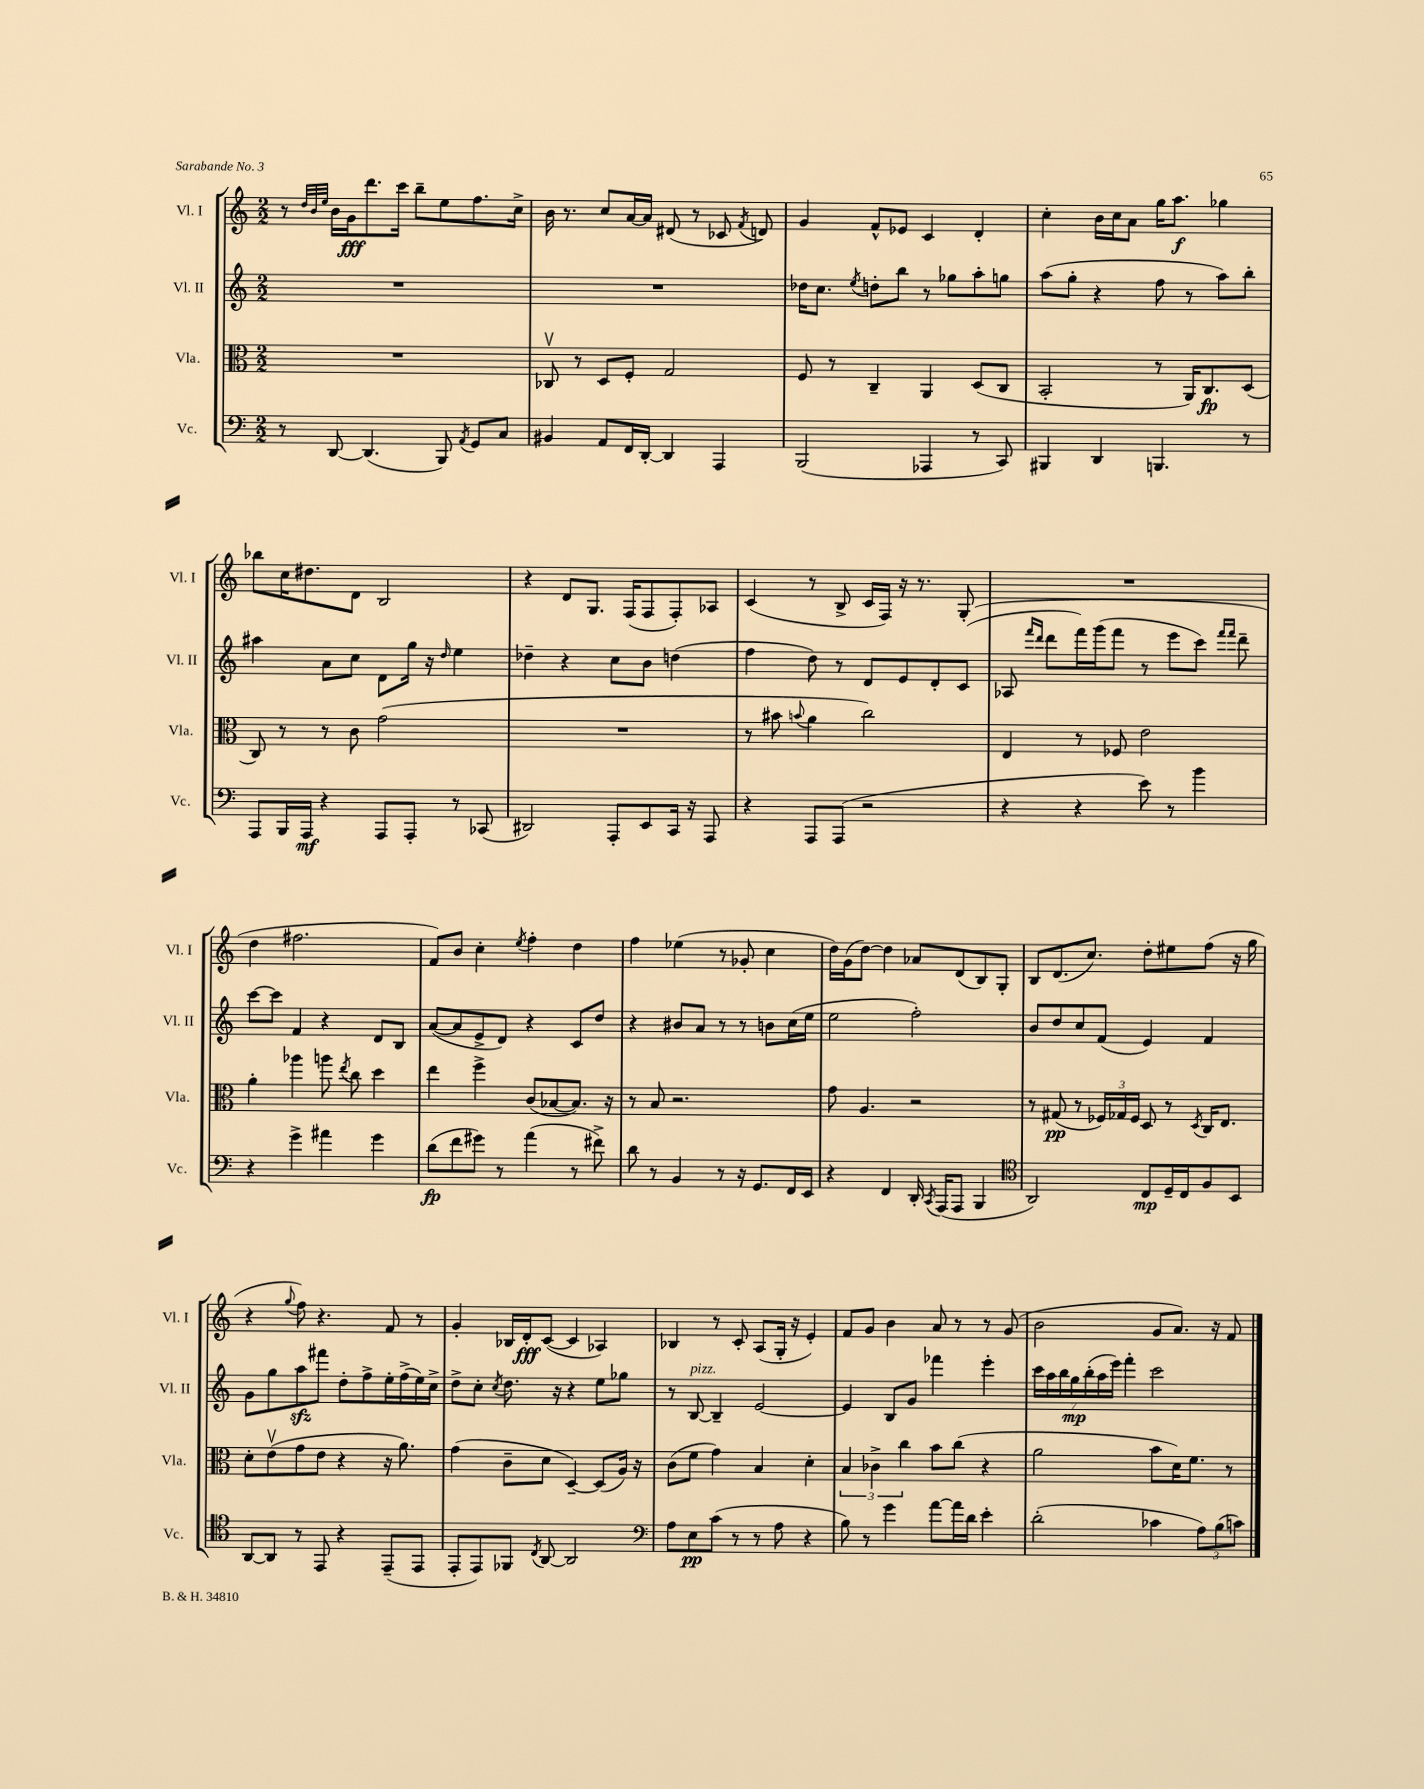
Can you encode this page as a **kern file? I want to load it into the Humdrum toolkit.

**kern	**dynam	**kern	**dynam	**kern	**dynam	**kern	**dynam
*part4	*part4	*part3	*part3	*part2	*part2	*part1	*part1
*staff4	*staff4	*staff3	*staff3	*staff2	*staff2	*staff1	*staff1
*I"Vc.	*	*I"Vla.	*	*I"Vl. II	*	*I"Vl. I	*
*I'Vc.	*	*I'Vla.	*	*I'Vl. II	*	*I'Vl. I	*
*clefF4	*	*clefC3	*	*clefG2	*	*clefG2	*
*k[]	*	*k[]	*	*k[]	*	*k[]	*
*M2/2	*	*M2/2	*	*M2/2	*	*M2/2	*
=75	=75	=75	=75	=75	=75	=75	=75
8r	.	1r	.	1r	.	8r	.
.	.	.	.	.	.	32qqdd/LLL	.
.	.	.	.	.	.	32qqb/	.
.	.	.	.	.	.	32qqee/JJJ	.
[8DD/	.	.	.	.	.	16b\LL	.
.	.	.	.	.	.	16g\J	fff
(4.DD/]	.	.	.	.	.	8.ddd\	.
.	.	.	.	.	.	16ccc\Jk	.
.	.	.	.	.	.	8bb~\L	.
8BBB/)	.	.	.	.	.	8ee\	.
8qAA/	.	.	.	.	.	.	.
8GG/L	.	.	.	.	.	8.ff\	.
8C/J	.	.	.	.	.	.	.
.	.	.	.	.	.	16cc^\Jk	.
=76	=76	=76	=76	=76	=76	=76	=76
4BB#X/	.	8C-Xv/	.	1r	.	16b\	.
.	.	.	.	.	.	8.r	.
.	.	8r	.	.	.	.	.
8AA/L	.	8D/L	.	.	.	8cc/L	.
16FF/L	.	8F'/J	.	.	.	[16a/L	.
[16DD'/JJ	.	.	.	.	.	16a/JJ]	.
4DD/]	.	2G/	.	.	.	(8d#X/	.
.	.	.	.	.	.	8r	.
4AAA/	.	.	.	.	.	8c-X/	.
.	.	.	.	.	.	8qf/	.
.	.	.	.	.	.	8dn/)	.
=77	=77	=77	=77	=77	=77	=77	=77
(2BBB/	.	8F/	.	16dd-X\KL	.	4g/	.
.	.	.	.	8.cc\J	.	.	.
.	.	8r	.	.	.	.	.
.	.	.	.	8qee/	.	.	.
.	.	4C~/	.	8ddn'\L	.	8f^^/L	.
.	.	.	.	8bb\J	.	8e-X/J	.
4AAA-X/	.	4AA/	.	8r	.	4c/	.
.	.	.	.	8gg-X\L	.	.	.
8r	.	(8D/L	.	8aa'\	.	4d'/	.
8CC/)	.	8C/J	.	8ggn\J	.	.	.
=78	=78	=78	=78	=78	=78	=78	=78
4BBB#X/	.	2BB'/	.	(8aa\L	.	4cc'\	.
.	.	.	.	8gg'\J	.	.	.
4DD/	.	.	.	4r	.	16b\LL	.
.	.	.	.	.	.	16cc\J	.
.	.	.	.	.	.	8a\J	.
4.BBBn/	.	8r	.	8ff\	.	16gg\KL	.
.	.	.	.	.	.	8.aa\J	f
.	.	16AA/KL)	.	8r	.	.	.
.	.	8.C/	fp	.	.	.	.
.	.	.	.	8aa\L)	.	4gg-X\	.
8r	.	(8D/J	.	8bb'\J	.	.	.
!!LO:LB:g=z
=79	=79	=79	=79	=79	=79	=79	=79
8AAA/L	.	8C/)	.	4aa#X\	.	8bb-X\L	.
16BBB/L	.	8r	.	.	.	16cc\K	.
16AAA/JJ	mf	.	.	.	.	8.dd#X\	.
4r	.	8r	.	8a\L	.	.	.
.	.	8c\	.	8cc\J	.	8d\J	.
8AAA/L	.	(2g\	.	8d\L	.	2B/	.
8AAA'/J	.	.	.	16gg\Jk	.	.	.
.	.	.	.	16r	.	.	.
.	.	.	.	16qqdd/	.	.	.
8r	.	.	.	4ee\	.	.	.
(8CC-X/	.	.	.	.	.	.	.
=80	=80	=80	=80	=80	=80	=80	=80
2DD#X/)	.	1r	.	4dd-X~\	.	4r	.
.	.	.	.	4r	.	8d/L	.
.	.	.	.	.	.	8.G/J	.
8AAA'/L	.	.	.	8cc\L	.	.	.
.	.	.	.	.	.	(16F/KL	.
8EE/	.	.	.	8b\J	.	8F/	.
16CC/Jk	.	.	.	(4ddn\	.	8F'/)	.
16r	.	.	.	.	.	.	.
8AAA/	.	.	.	.	.	8A-X/J	.
=81	=81	=81	=81	=81	=81	=81	=81
4r	.	8r	.	4ff\	.	(4c/	.
.	.	8b#X\	.	.	.	.	.
.	.	8qqbn/	.	.	.	.	.
8AAA/L	.	4a\	.	8dd\)	.	8r	.
(8AAA/J	.	.	.	8r	.	8B^/	.
2r	.	2cc\)	.	8d/L	.	16c/LL	.
.	.	.	.	.	.	16F/JJ)	.
.	.	.	.	8e/	.	16r	.
.	.	.	.	.	.	8.r	.
.	.	.	.	8d'/	.	.	.
.	.	.	.	(8c/J	.	(8G'/	.
=82	=82	=82	=82	=82	=82	=82	=82
4r	.	4E/	.	8A-X/	.	1r	.
.	.	.	.	16qqfff/LL	.	.	.
.	.	.	.	16qqddd/JJ	.	.	.
.	.	.	.	8ddd\L	.	.	.
4r	.	8r	.	16fff\L)	.	.	.
.	.	.	.	(16ggg\J	.	.	.
.	.	8F-X/	.	8fff\J	.	.	.
8e\)	.	2e\	.	8r	.	.	.
8r	.	.	.	8eee\L	.	.	.
4b\	.	.	.	8ccc\J)	.	.	.
.	.	.	.	16qqfff/LL	.	.	.
.	.	.	.	16qqfff/JJ	.	.	.
.	.	.	.	8ddd~\	.	.	.
!!LO:LB:g=z
=83	=83	=83	=83	=83	=83	=83	=83
4r	.	4a'\	.	[8ccc\L	.	4dd\	.
.	.	.	.	8ccc\J]	.	.	.
4g^\	.	4aa-X\	.	4f/	.	2.ff#X\	.
4a#X\	.	8aan\	.	4r	.	.	.
.	.	8qee/	.	.	.	.	.
.	.	8cc\	.	.	.	.	.
4g\	.	4dd\	.	8d/L	.	.	.
.	.	.	.	8B/J	.	.	.
=84	=84	=84	=84	=84	=84	=84	=84
(8d\L	fp	4ee\	.	([8a/L	.	8f/L)	.
8f\	.	.	.	8a/]	.	8b/J	.
8g#X\J)	.	4ff^\	.	8e^/	.	4cc'\	.
8r	.	.	.	8d/J)	.	.	.
.	.	.	.	.	.	8qee/	.
(4a\	.	(8c/L	.	4r	.	4ff'\	.
.	.	[8B-X/	.	.	.	.	.
8r	.	8.B-/J])	.	8c/L	.	4dd\	.
8f#X^\)	.	.	.	8dd/J	.	.	.
.	.	16r	.	.	.	.	.
=85	=85	=85	=85	=85	=85	=85	=85
8d\	.	8r	.	4r	.	4ff\	.
8r	.	8B/	.	.	.	.	.
4BB/	.	2.r	.	8b#X/L	.	(4ee-X\	.
.	.	.	.	8a/J	.	.	.
8r	.	.	.	8r	.	8r	.
16r	.	.	.	8r	.	8g-X'/	.
8.GG/L	.	.	.	.	.	.	.
.	.	.	.	8bn\L	.	4cc\	.
16FF/L	.	.	.	(16cc\L	.	.	.
16EE/JJ	.	.	.	16ee\JJ	.	.	.
=86	=86	=86	=86	=86	=86	=86	=86
4r	.	8g\	.	2ee\	.	16dd\LL)	.
.	.	.	.	.	.	(16g\J	.
.	.	4.A/	.	.	.	[8dd\J)	.
4FF/	.	.	.	.	.	4dd\]	.
16DD'/	.	2r	.	2ff'\)	.	8a-X/L	.
8qCC/	.	.	.	.	.	.	.
(16AAA/KL	.	.	.	.	.	.	.
8AAA/J	.	.	.	.	.	(8d/	.
4BBB/	.	.	.	.	.	8B/)	.
.	.	.	.	.	.	8G'/J	.
=87	=87	=87	=87	=87	=87	=87	=87
*clefC4	*	*	*	*	*	*	*
2AA/)	.	8r	.	8b/L	.	8B/L	.
.	.	(8G#X/	pp	8dd/	.	(8.d/	.
.	.	8r	.	8cc/	.	.	.
.	.	.	.	.	.	8.cc/J)	.
.	.	24F-X/LL)	.	(8f/J	.	.	.
.	.	24G-X/	.	.	.	.	.
.	.	24F-/JJ	.	.	.	.	.
8C/L	mp	8D/	.	4e/)	.	8dd'\L	.
16D~/L	.	8r	.	.	.	8ee#X\	.
16C/J	.	.	.	.	.	.	.
.	.	8qD/	.	.	.	.	.
8F/	.	16C/KL	.	4f/	.	(8ff\J	.
.	.	8.E/J	.	.	.	.	.
8BB/J	.	.	.	.	.	16r	.
.	.	.	.	.	.	16gg\	.
!!LO:LB:g=z
=88	=88	=88	=88	=88	=88	=88	=88
[8AA/L	.	8d'\L	.	8g\L	.	4r	.
8AA/J]	.	(8ev\	.	8gg\	.	.	.
.	.	.	.	.	.	8qqgg/	.
8r	.	8g\	.	8aazz\	.	8ff\)	.
8EE/	.	8e\J	.	8fff#X\J	.	4.r	.
4r	.	4r	.	8dd'\L	.	.	.
.	.	.	.	8ff^\	.	.	.
(8EE~/L	.	16r	.	16ee'\L	.	8f/	.
.	.	8.a\)	.	(16ff^\	.	.	.
8EE/J	.	.	.	16ee\)	.	8r	.
.	.	.	.	16cc^\JJ	.	.	.
=89	=89	=89	=89	=89	=89	=89	=89
8EE'/L	.	(4g\	.	8dd^\L	.	4g'/	.
8EE/)	.	.	.	8cc'\J	.	.	.
.	.	.	.	8qcc/	.	.	.
8FF-X/J	.	8c~\L	.	8.dd\	.	16B-X/LL	.
.	.	.	.	.	.	16d'/J	fff
8qC/	.	.	.	.	.	.	.
[8AA/	.	8d\J	.	.	.	([8c/J	.
.	.	.	.	16r	.	.	.
2AA/]	.	[4D~/)	.	4r	.	4c/]	.
.	.	(8D/L]	.	8ee\L	.	4A-X/)	.
.	.	16A/Jk)	.	8gg-X\J	.	.	.
.	.	16r	.	.	.	.	.
=90	=90	=90	=90	=90	=90	=90	=90
*clefF4	*	*	*	*	*	*	*
8A\L	.	(8c\L	.	8r	.	4B-X/	.
!	!	!	!	!LO:TX:a:i:t=pizz.	!	!	!
8E\	pp	8f\J	.	[8B/	.	.	.
(8c\J	.	4g\)	.	4B~/]	.	8r	.
8r	.	.	.	.	.	8c'/	.
8r	.	4B/	.	[2e/	.	(8A/L	.
8A\	.	.	.	.	.	16G'/Jk	.
.	.	.	.	.	.	16r	.
4r	.	4d'\	.	.	.	4e'/)	.
=91	=91	=91	=91	=91	=91	=91	=91
8B\)	.	6B/	.	4e/]	.	8f/L	.
8r	.	.	.	.	.	8g/J	.
.	.	6c-X^\	.	.	.	.	.
4g\	.	.	.	8B/L	.	4b\	.
.	.	6cc\	.	.	.	.	.
.	.	.	.	8g/J	.	.	.
[8a\L	.	8b\L	.	4fff-X\	.	8a/	.
16a\L]	.	(8cc\J	.	.	.	8r	.
16d\JJ	.	.	.	.	.	.	.
4e'\	.	4r	.	4eee'\	.	8r	.
.	.	.	.	.	.	(8g/	.
=92	=92	=92	=92	=92	=92	=92	=92
(2d'\	.	2a\	.	28ccc\LL	.	2b\	.
.	.	.	.	28aa\	.	.	.
.	.	.	.	28bb\	.	.	.
.	.	.	.	28gg\	mp	.	.
.	.	.	.	(28bb'\	.	.	.
.	.	.	.	28aa\	.	.	.
.	.	.	.	28eee\JJ)	.	.	.
.	.	.	.	4fff'\	.	.	.
4c-X\	.	8b\L	.	2ccc\	.	8g/L	.
.	.	16d\K)	.	.	.	8.a/J)	.
.	.	8.f\J	.	.	.	.	.
12A\L)	.	.	.	.	.	.	.
.	.	.	.	.	.	16r	.
(12B\	.	.	.	.	.	.	.
.	.	8r	.	.	.	8f/	.
12cn\J)	.	.	.	.	.	.	.
==	==	==	==	==	==	==	==
*-	*-	*-	*-	*-	*-	*-	*-
